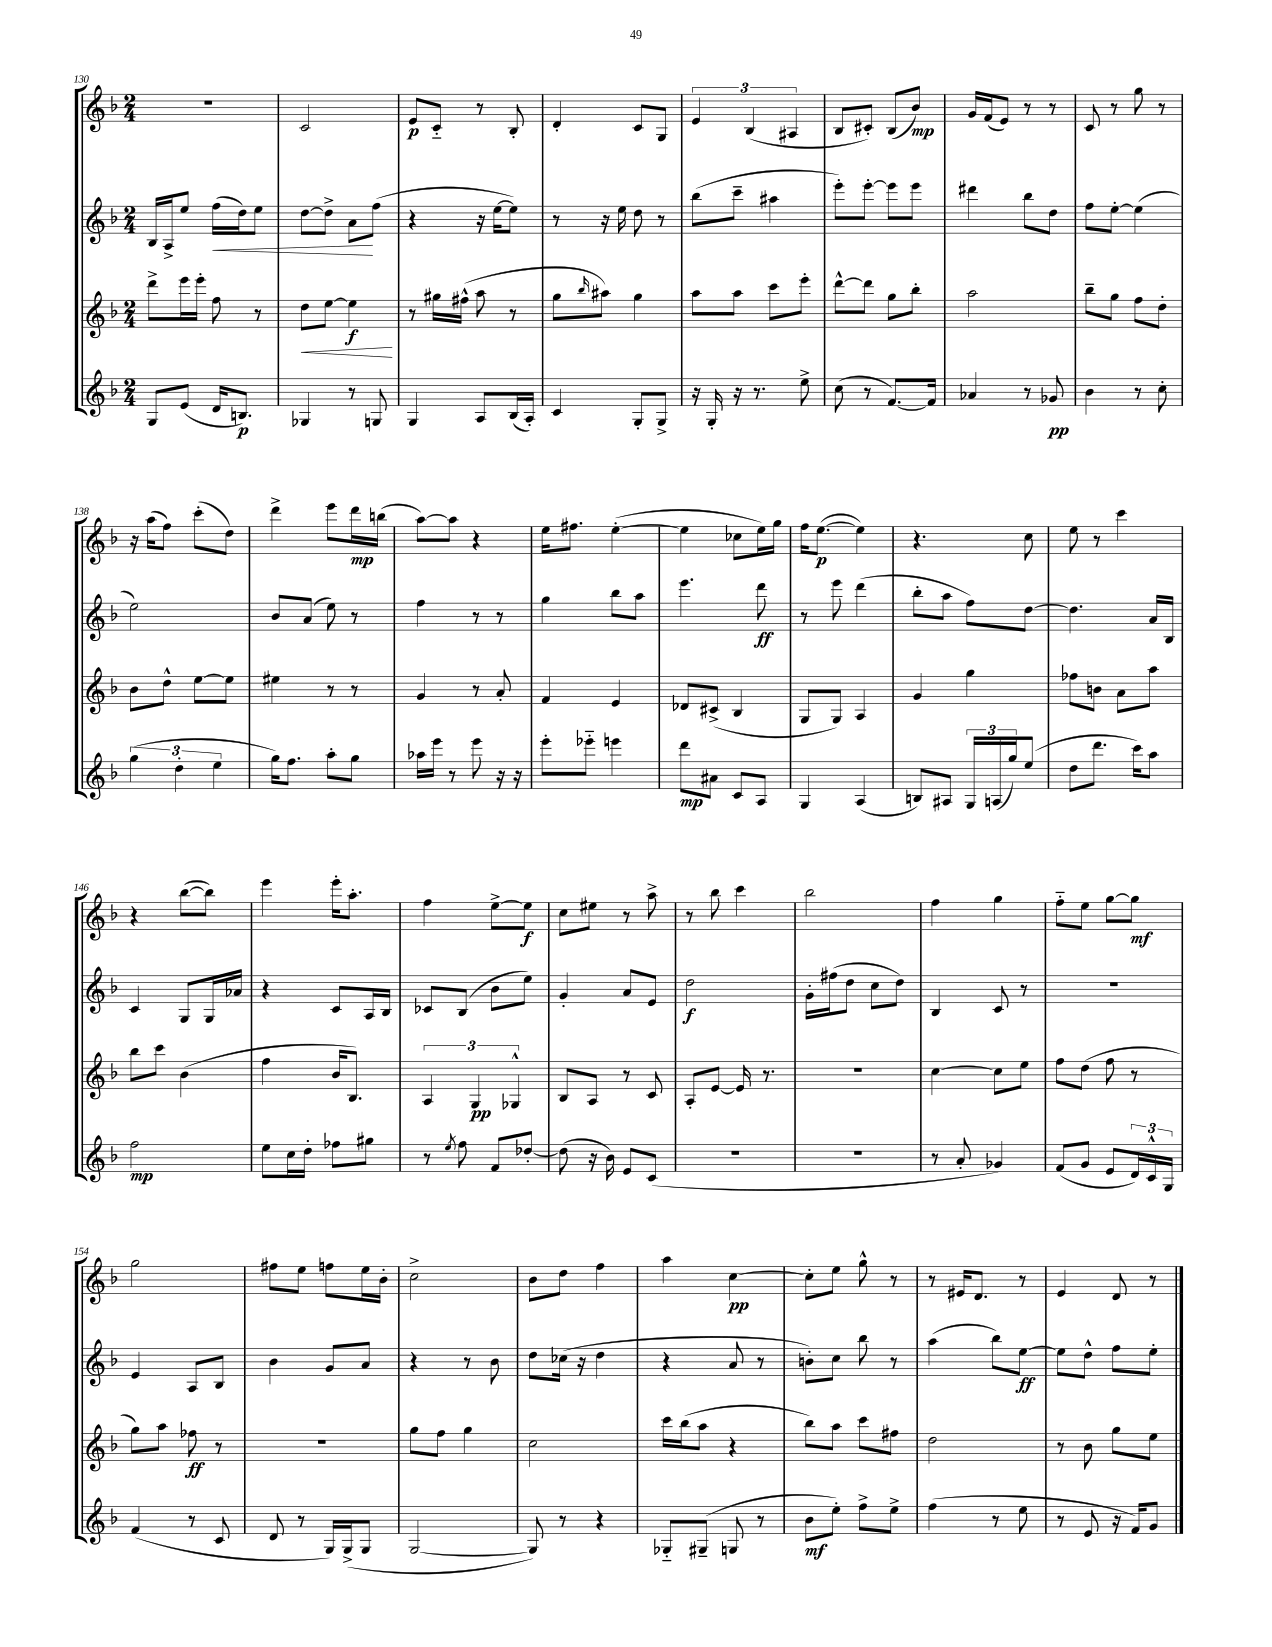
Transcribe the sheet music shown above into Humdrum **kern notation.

**kern	**kern	**kern	**kern
*staff4	*staff3	*staff2	*staff1
*clefG2	*clefG2	*clefG2	*clefG2
*k[b-]	*k[b-]	*k[b-]	*k[b-]
*M2/4	*M2/4	*M2/4	*M2/4
8G/L	8ddd^\L	16B-/LL	2r
.	.	16A^/J	.
(8e/J	16eee\L	8ee/J	.
.	16eee'\JJ	.	.
16d/LK	8ff\	(16ff\LL	.
8.B/J)	.	16dd\J)	.
.	8r	8ee\J	.
=	=	=	=
4G-/	8dd\L	[8dd\L	2c/
.	[8ee\J	8dd^\]J	.
8r	4ee\]	8a\L	.
8G/	.	(8ff\J	.
=	=	=	=
4G/	8r	4r	8e/L
.	16gg#\LL	.	8c'~/J
.	(16ff#^^\JJ	.	.
8A/L	8aa\	16r	8r
.	.	[16ee\LK	.
(16B-/L	8r	8ee\]J)	8B-'/
16A'/JJ)	.	.	.
=	=	=	=
4c/	8gg\L	8r	4d'/
.	16qqbb-/	.	.
.	8aa#\J)	16r	.
.	.	16ee\	.
8G'/L	4gg\	8dd\	8c/L
8G^/J	.	8r	8G/J
=	=	=	=
16r	8aa\L	(8bb-\L	6e/
16G'/	.	.	.
16r	8aa\J	8ccc~\J	.
.	.	.	(6B-/
8.r	.	.	.
.	8ccc\L	4aa#\	.
.	.	.	6A#/
8ee^\	8eee'\J	.	.
=	=	=	=
(8cc\	[8ddd^^\L	8eee'\L)	8B-/L
8r	8ddd\]J	[8eee'\J	8c#'/J)
[8.f/L)	8gg\L	8eee\]L	(8B-/L
.	8bb-'\J	8eee\J	8b-/J)
16f/]Jk	.	.	.
=	=	=	=
4a-/	2aa\	4ddd#\	16g/LL
.	.	.	(16f/J
.	.	.	8e/J)
8r	.	8bb-\L	8r
8g-/	.	8dd\J	8r
=	=	=	=
4b-\	8bb-~\L	8ff\L	8c/
.	8gg\J	[8ee'\J	8r
8r	8ff\L	(4ee\]	8gg\
8cc'\	8dd'\J	.	8r
=	=	=	=
(6gg\	8b-\L	2ee\)	16r
.	.	.	(16aa\LK
.	8dd^^\J	.	8ff\J)
6dd'\	.	.	.
.	[8ee\L	.	(8ccc'\L
6ee\	.	.	.
.	8ee\]J	.	8dd\J)
=	=	=	=
16gg\LK)	4ee#\	8b-/L	4ddd^\
8.ff\J	.	.	.
.	.	(8a/J	.
8aa'\L	8r	8ee\)	8eee\L
8gg\J	8r	8r	16ddd\L
.	.	.	(16bb\JJ
=	=	=	=
16aa-\LL	4g/	4ff\	[8aa\L)
16eee\JJ	.	.	.
8r	.	.	8aa\]J
8eee\	8r	8r	4r
16r	8a'/	8r	.
16r	.	.	.
=	=	=	=
8eee'\L	4f/	4gg\	16ee\LK
.	.	.	8.ff#\J
8eee-'~\J	.	.	.
4eee\	4e/	8bb-\L	([4ee'\
.	.	8aa\J	.
=	=	=	=
8ddd\L	8d-/L	4.eee\	4ee\]
8a#\J	(8c#^/J	.	.
8c/L	4B-/	.	8cc-\L
8A/J	.	8ddd\	16ee\L)
.	.	.	16gg\JJ
=	=	=	=
4G/	8G/L	8r	16ff\LK
.	.	.	([8.ee\J
.	8G/J)	8eee\	.
(4A/	4A/	(4ddd\	4ee\])
=	=	=	=
8B/L)	4g/	8bb-'\L	4.r
8A#/J	.	8aa\J	.
24G/LL	4gg\	8ff\L)	.
(24A/	.	.	.
24gg/J)	.	.	.
(8ee/J	.	[8dd\J	8cc\
=	=	=	=
8dd\L	8ff-\L	4.dd\]	8ee\
8.ddd\J	8b\J	.	8r
.	8a\L	.	4ccc\
16ccc\LK)	.	.	.
8aa\J	8aa\J	16a/LL	.
.	.	16B-/JJ	.
=	=	=	=
2ff\	8bb-\L	4c/	4r
.	8ccc\J	.	.
.	(4b-\	8G/L	([8bb-\L
.	.	16G/L	8bb-\]J)
.	.	16a-/JJ	.
=	=	=	=
8ee\L	4ff\	4r	4eee\
16cc\L	.	.	.
16dd'\JJ	.	.	.
8ff-\L	16b-/LK	8c/L	16eee'\LK
.	8.B-/J)	.	8.aa'\J
8gg#\J	.	16A/L	.
.	.	16B-/JJ	.
=	=	=	=
8r	6A/	8c-/L	4ff\
8qee/	.	.	.
8ff\	.	(8B-/J	.
.	6G/	.	.
8f/L	.	8b-\L	[8ee^\L
.	6G-^^/	.	.
[8dd-'/J	.	8ee\J)	8ee\]J
=	=	=	=
(8dd-\]	8B-/L	4g'/	8cc\L
16r	8A/J	.	8ee#\J
16b-\)	.	.	.
8e/L	8r	8a/L	8r
(8c/J	8c/	8e/J	8aa^\
=	=	=	=
2r	8A'/L	2dd\	8r
.	[8e/J	.	8bb-\
.	16e/]	.	4ccc\
.	8.r	.	.
=	=	=	=
2r	2r	16g'\LL	2bb-\
.	.	(16ff#\J	.
.	.	8dd\J	.
.	.	8cc\L	.
.	.	8dd\J)	.
=	=	=	=
8r	[4cc\	4B-/	4ff\
8a'/	.	.	.
4g-/)	8cc\]L	8c/	4gg\
.	8ee\J	8r	.
=	=	=	=
(8f/L	8ff\L	2r	8ff'~\L
8g/J	(8dd\J	.	8ee\J
8e/L	8ff\	.	[8gg\L
24d/L)	8r	.	8gg\]J
24c^^/	.	.	.
24G/JJ	.	.	.
=	=	=	=
(4f/	8gg\L)	4e/	2gg\
.	8aa\J	.	.
8r	8ff-\	8A/L	.
8c/	8r	8B-/J	.
=	=	=	=
8d/	2r	4b-\	8ff#\L
8r	.	.	8ee\J
16G/LL)	.	8g/L	8ff\L
(16G^/J	.	.	.
8G/J	.	8a/J	16ee\L
.	.	.	16b-'\JJ
=	=	=	=
[2G/	8gg\L	4r	2cc^\
.	8ff\J	.	.
.	4gg\	8r	.
.	.	8b-\	.
=	=	=	=
8G/])	2cc\	8dd\L	8b-\L
8r	.	(16cc-\Jk	8dd\J
.	.	16r	.
4r	.	4dd\	4ff\
=	=	=	=
8G-'~/L	16ccc\LL	4r	4aa\
.	(16bb-\J	.	.
(8G#~/J	8aa\J	.	.
8G/	4r	8a/	[4cc\
8r	.	8r	.
=	=	=	=
8b-\L	8bb-\L)	8b'\L)	8cc'\]L
8ee'\J)	8aa\J	8cc\J	8ee\J
8ff^\L	8ccc\L	8bb-\	8gg^^\
8ee^\J	8ff#\J	8r	8r
=	=	=	=
(4ff\	2dd\	(4aa\	8r
.	.	.	16e#/LK
.	.	.	8.d/J
8r	.	8bb-\L)	.
8ee\	.	[8ee\J	8r
=	=	=	=
8r	8r	8ee\]L	4e/
8e/	8b-\	8dd^^\J	.
16r	8gg\L	8ff\L	8d/
16f/LK)	.	.	.
8g/J	8ee\J	8ee'\J	8r
==	==	==	==
*-	*-	*-	*-
